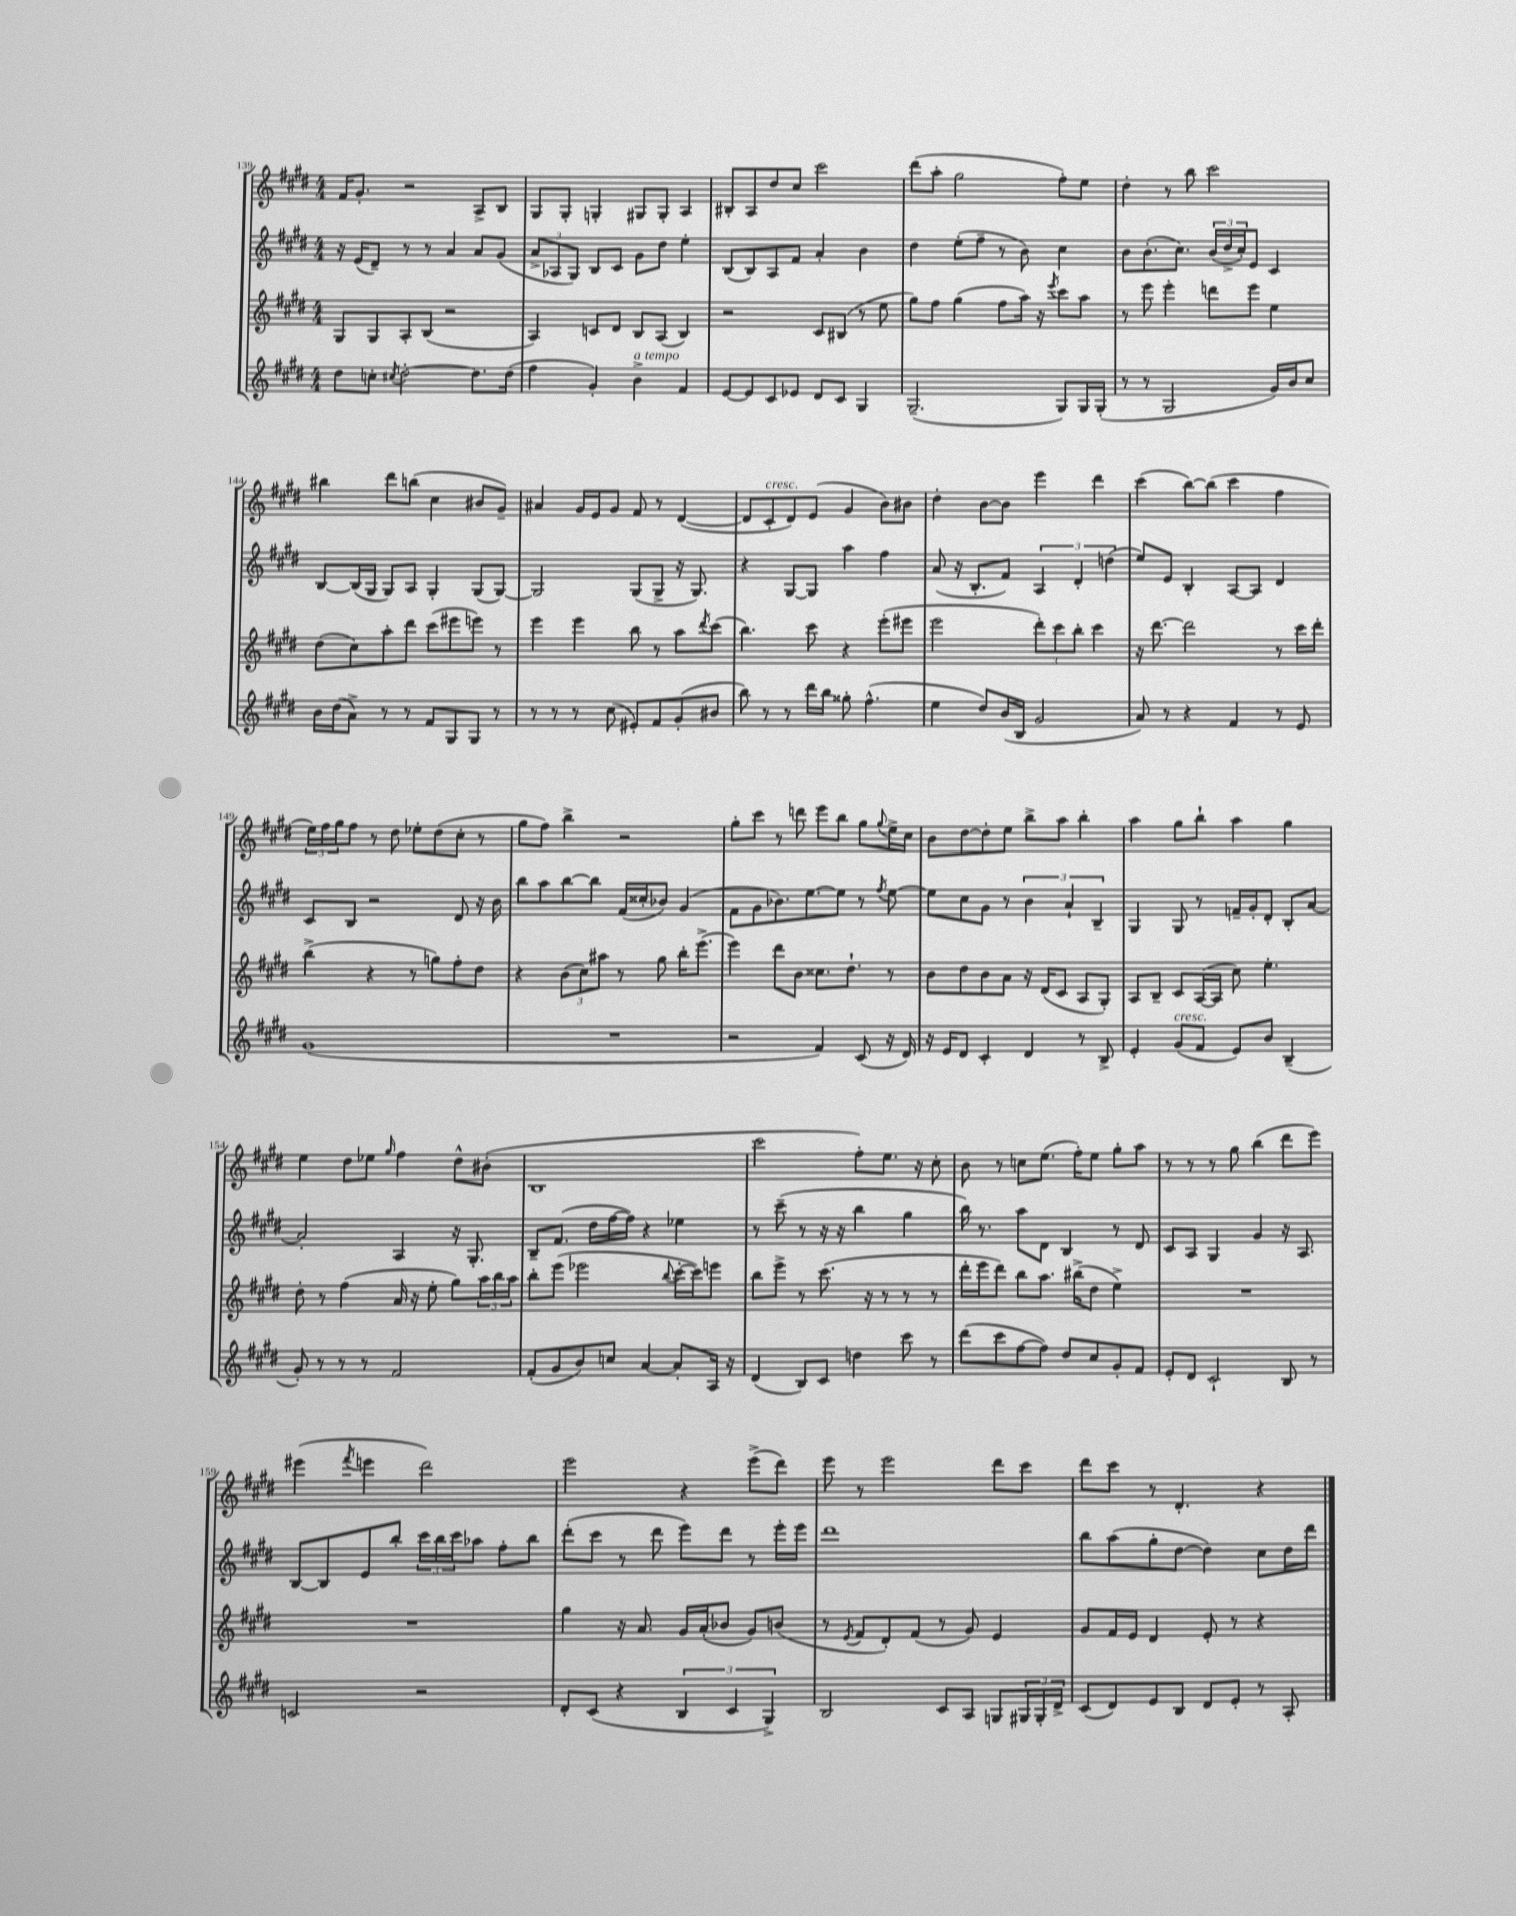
<<
\new StaffGroup <<
\new Staff = "s0" {
    \clef treble \key e \major \numericTimeSignature \time 4/4
    fis'16 gis'8.-. r2 a8-> b8 |
    gis8 gis8-. g4-. gis8 gis8-. a4 |
    bis8-. a8 dis''8 cis''8 cis'''2 |
    dis'''8( a''8-. gis''2 fis''8-.) e''8 |
    dis''4-. r8 b''8 cis'''2 |
    bis''4 dis'''8 b''8( cis''4 bis'8 gis'8--) |
    ais'4 gis'16 e'16 gis'8 fis'8 r8 dis'4~( |
    dis'8 cis'8-.^\markup { \italic "cresc." } dis'8) e'8( gis'4 b'8) bis'8 |
    dis''4-. b'8~ b'8 e'''4 dis'''4 |
    cis'''4( b''8~) b''8( cis'''4 fis''4 |
    \tuplet 3/2 { e''16) fis''16 gis''16 } fis''8 r8 dis''8 ees''8-. dis''8( cis''8-. r8 |
    gis''8 fis''8) b''4-> r2 |
    gis''8-. cis'''8 r8 d'''8 e'''8 b''8 gis''8 \appoggiatura { gis''8 } e''16-> cis''16 |
    b'8 dis''8~ dis''8-. e''8 b''8-> a''8 b''4-. |
    a''4 gis''8 b''8-! a''4 gis''4 |
    e''4 dis''8 ees''8 \grace { gis''16 } fis''4 dis''8-^ bis'8-.( |
    b1 |
    cis'''2 fis''8-.) e''8. r16 cis''8-. |
    b'8 r8 c''8 e''8.( fis''16-.) e''8 gis''8-. a''8 |
    r8 r8 r8 gis''8 b''4( dis'''8 e'''8) |
    eis'''4( \acciaccatura { fis'''8 } e'''4 dis'''2) |
    e'''2 r4 e'''8->( dis'''8) |
    e'''8 r8 e'''2 dis'''8 cis'''8 |
    dis'''8 cis'''8 r8 dis'4.-. r4 \bar "|." |
}
\new Staff = "s1" {
    \clef treble \key e \major \numericTimeSignature \time 4/4
    r16 e'16( dis'8--) r8 r8 a'4 a'8 gis'8( |
    \tuplet 3/2 { a'8-> aes8 gis8) } b8 cis'8 gis'8 dis''8 e''4-. |
    b8( b8) a8 fis'8 a'4-. b'4 |
    dis''4 e''8-.( fis''8-- r8 b'8) cis''4 |
    b'8 b'8.-.( cis''8.) \tuplet 3/2 { b'16( dis''16-> cis''16-.) } e'8 cis'4 |
    b8~ b16( gis16 gis8) a8 gis4-. gis8( gis8~) |
    gis2 gis8( gis8-> r16 gis8.) |
    r4 gis8~ gis8 a''4 fis''4 |
    a'8( r16 b8.-. fis'8) \tuplet 3/2 { a4 dis'4-. d''4( } |
    e''8) e'8 b4-. a8~ a8 dis'4 |
    cis'8 b8 r2 dis'8 r16 b'16 |
    b''8 a''8 b''8~ b''8 fis'16( cisis''16-. bes'8) gis'4( |
    fis'8 gis'8 bes'8.) e''8.~ e''8 r8 \acciaccatura { fis''8 } e''8~ |
    e''8 cis''8 gis'8 r8 \tuplet 3/2 { b'4 a'4-! b4-- } |
    gis4 gis8 r8 f'16-- gis'16-. dis'8-. b8-. a'8~ |
    a'2-. a4 r16 gis8.-. |
    b8-- fis'8.( dis''16 fis''16~ fis''16) r4 ees''4 |
    r8 cis'''8--( r8 r16 r16 b''4 gis''4 |
    b''16) r8. a''8 dis'8 b4 r8 dis'8 |
    cis'8 a8 gis4 gis'4 r16 a8. |
    b8~ b8 e'8 b''8-. \tuplet 3/2 { cis'''16 b''16 cis'''16 } aes''8 fis''8-. b''8 |
    dis'''8-.( cis'''8 r8 dis'''8 e'''8) dis'''8 r8 e'''16-. e'''16 |
    dis'''1 |
    b''8 a''8( gis''8-. dis''8~ dis''4) cis''8 dis''16 dis'''16 \bar "|." |
}
\new Staff = "s2" {
    \clef treble \key e \major \numericTimeSignature \time 4/4
    gis8 gis8 a8-. b8( r2 |
    a4) c'8 dis'8 b8 a8( b4) |
    r2 cis'8 bis8( r8 e''8 |
    gis''8) fis''8 gis''4( fis''8 a''16) r16 \acciaccatura { e'''8 } cis'''8 a''8 |
    r8 e'''8 e'''4-. d'''8 e'''8 e''4 |
    dis''8( cis''8) a''8-. dis'''8 cis'''8( eis'''8 e'''8) r8 |
    e'''4 e'''4 b''8 r8 a''8 \acciaccatura { dis'''8 } cis'''8( |
    b''4.) cis'''8 r4 e'''8-.( eis'''8 |
    e'''2 \tuplet 3/2 { dis'''8-.) cis'''8 b''8-. } cis'''4 |
    r16 dis'''8.~ dis'''2 r8 cis'''16 dis'''16-. |
    b''4->( r4 r8 g''8) fis''8-. dis''8 |
    r4 \tuplet 3/2 { b'8( cis''8) ais''8 } r8 gis''8 b''16-. e'''8.->( |
    e'''4) dis'''8 b'8 cisis''8. dis''8.-! r8 |
    b'8 dis''8 b'8 a'8 r16 dis'16( cis'8 a8 gis8-.) |
    a8 b8-- cis'8 a16~( a16 cis''8) e''4.-. |
    dis''8-. r8 fis''4( a'16 r16 e''8-. gis''8) \tuplet 3/2 { a''16 b''16 a''16 } |
    b''8-. e'''8( ees'''2 \appoggiatura { b''8 } cis'''16~-. cis'''16) e'''8 |
    b''8 e'''8-> r8 cis'''8.( r16 r8 r8 r8 |
    dis'''16-. e'''16 dis'''8) b''8 a''8. bis''16->( dis''8 e''4->) |
    R1 |
    R1 |
    gis''4 r16 a'8. gis'16 a'16-.( bes'8 gis'8) b'8( |
    r8 \acciaccatura { e'8 } fis'8 dis'8-.) fis'8( r8 gis'8) e'4 |
    gis'8 fis'16 e'16 dis'4 e'8-. r8 r4 \bar "|." |
}
\new Staff = "s3" {
    \clef treble \key e \major \numericTimeSignature \time 4/4
    dis''8 c''8-. \acciaccatura { cis''8 } dis''2~-. dis''8. dis''16( |
    fis''4 gis'4-.) b'4->^\markup { \italic "a tempo" } fis'4 |
    e'8~ e'8 cis'8 ees'8 dis'8 cis'8 gis4 |
    gis2.--( gis8) gis16 gis16-.( |
    r8 r8 gis2 gis'16) b'16 cis''8 |
    b'16 dis''16( a'8->) r8 r8 fis'8 gis8 gis8 r8 |
    r8 r8 r8 cis''8( eis'8-.) fis'8 gis'8-.( bis'8 |
    b''8) r8 r8 dis'''16 b''16 gisis''8-. fis''4.-^( |
    e''4 dis''8) b'16( b16 gis'2 |
    a'8) r8 r4 fis'4 r8 e'8 |
    gis'1( |
    R1 |
    r2 fis'4) cis'8( r16 dis'16) |
    r16 e'16 dis'8 cis'4-. dis'4 r8 b8-> |
    e'4-. gis'8^\markup { \italic "cresc." }( fis'8 e'8) b'8 b4--( |
    gis'8-.) r8 r8 r8 fis'2 |
    fis'8-.( gis'8 b'8) c''8 a'4~ a'8-. a16 r16 |
    dis'4( b8) cis'8 d''4 cis'''8 r8 |
    dis'''8( cis'''8 fis''8~ fis''8) dis''8 cis''8 gis'8-. fis'8 |
    e'8-. dis'8 cis'2-! b8 r8 |
    c'2 r2 |
    dis'8-. cis'8( r4 \tuplet 3/2 { b4 cis'4 gis4->) } |
    b2 cis'8 a8 g8 \tuplet 3/2 { gis16 gis16-. dis'16-> } |
    cis'8( dis'8) e'8 b8 dis'8 e'8-. r8 a8-. \bar "|." |
}
>>
>>
\layout { \context { \Score currentBarNumber = #139 } }
